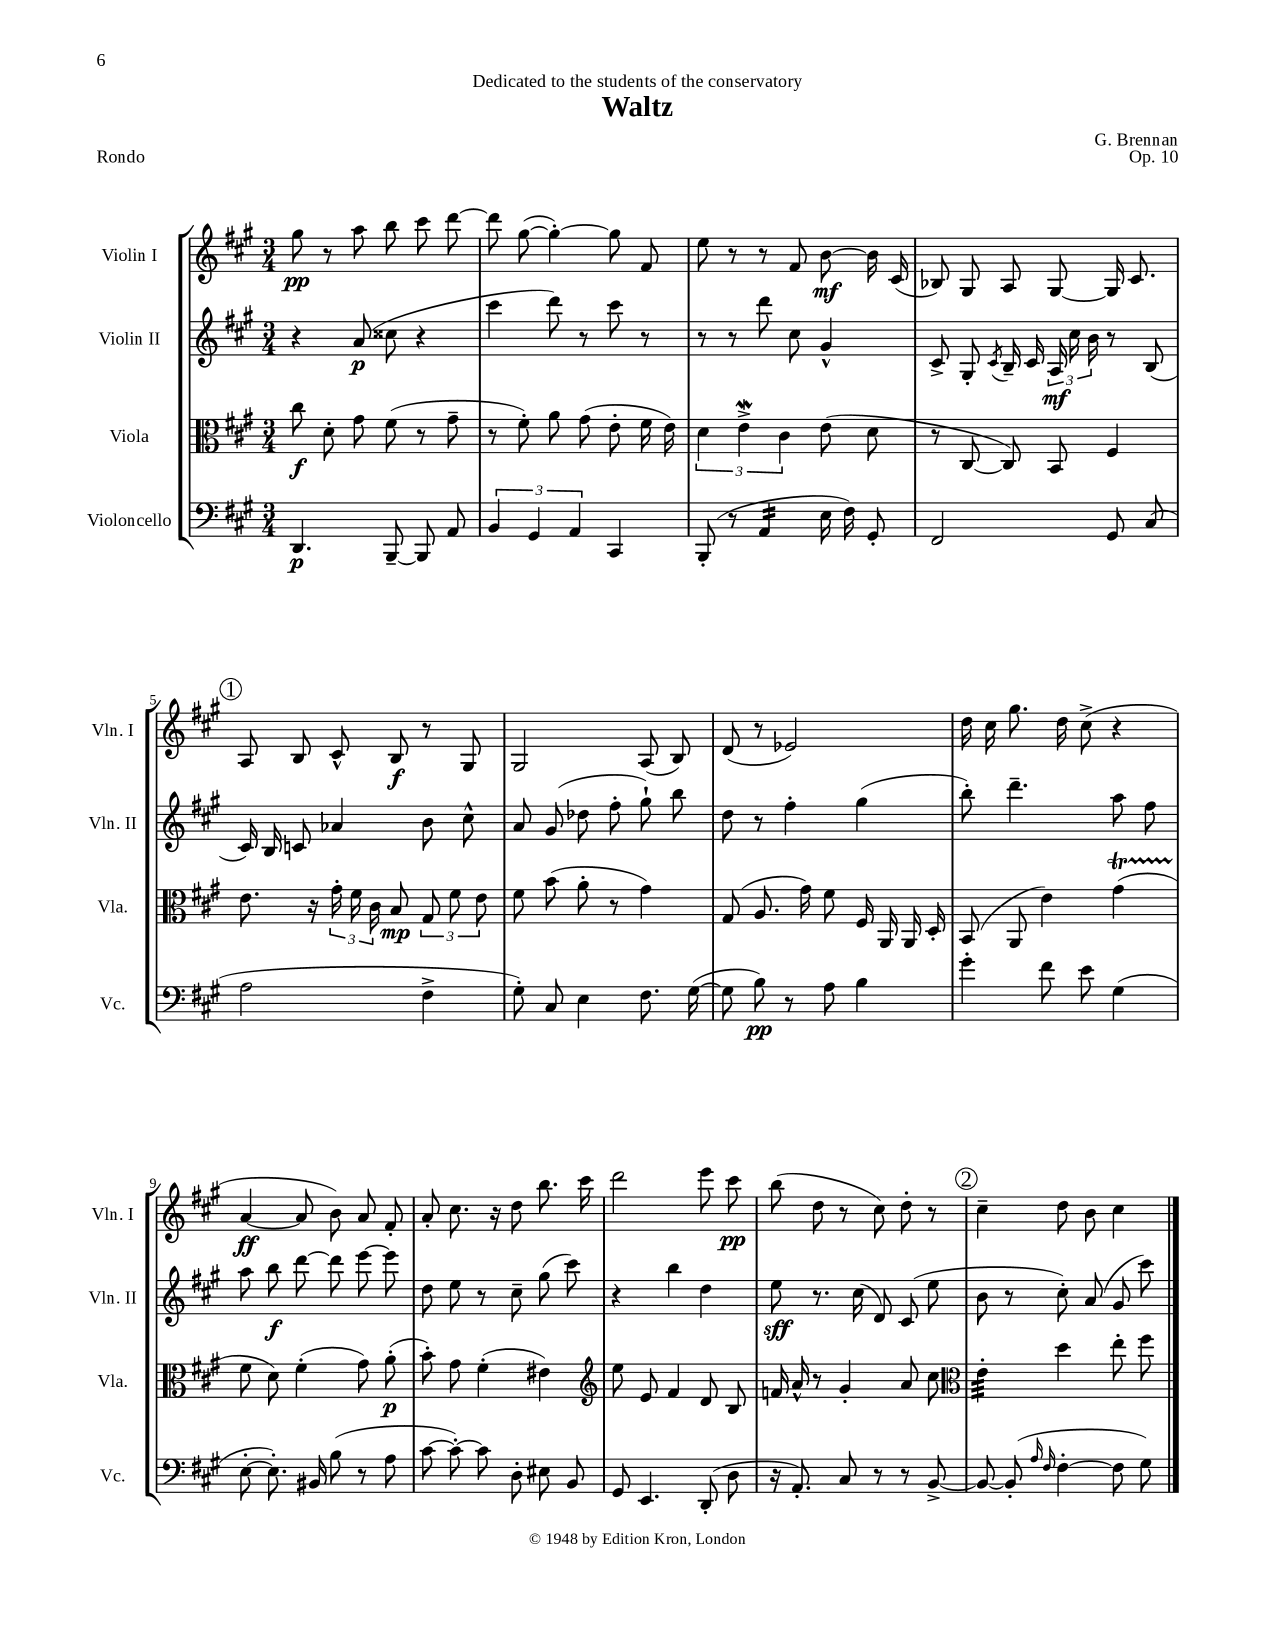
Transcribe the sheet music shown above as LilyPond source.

\header { title = "Waltz" composer = "G. Brennan" dedication = "Dedicated to the students of the conservatory" opus = "Op. 10" piece = "Rondo" }
<<
\new StaffGroup <<
\new Staff = "s0" \with { instrumentName = "Violin I" shortInstrumentName = "Vln. I" } {
    \clef treble \key a \major \numericTimeSignature \time 3/4
    \autoBeamOff gis''8\pp r8 a''8 b''8 cis'''8 d'''8~ |
    d'''8 gis''8~( gis''4~-.) gis''8 fis'8 |
    e''8 r8 r8 fis'8 b'8~\mf b'16 cis'16( |
    bes8) gis8 a8 gis8~ gis16 cis'8. |
    \mark \markup { \circle "1" } a8 b8 cis'8-^ b8\f r8 gis8 |
    gis2 a8( b8) |
    d'8( r8 ees'2) |
    d''16 cis''16 gis''8. d''16 cis''8->( r4 |
    a'4~\ff a'8 b'8) a'8 fis'8-. |
    a'8-. cis''8. r16 d''8 b''8. cis'''16 |
    d'''2 e'''8 cis'''8\pp |
    b''8( d''8 r8 cis''8) d''8-. r8 |
    \mark \markup { \circle "2" } cis''4-- d''8 b'8 cis''4 \bar "|." |
}
\new Staff = "s1" \with { instrumentName = "Violin II" shortInstrumentName = "Vln. II" } {
    \clef treble \key a \major \numericTimeSignature \time 3/4
    \autoBeamOff r4 a'8\p( cisis''8 r4 |
    cis'''4 d'''8) r8 cis'''8 r8 |
    r8 r8 d'''8 cis''8 gis'4-^ |
    cis'8-> gis8-. \acciaccatura { cis'8 } b16-- cis'16 \tuplet 3/2 { a16\mf cis''16 b'16 } r8 b8( |
    \mark \markup { \circle "1" } cis'16) b16 c'8 aes'4 b'8 cis''8-^ |
    a'8 gis'8( des''8 fis''8-. gis''8-!) b''8 |
    d''8 r8 fis''4-. gis''4( |
    b''8-.) d'''4.-- a''8 fis''8 |
    a''8 b''8\f d'''8~ d'''8 e'''8~ e'''8 |
    d''8 e''8 r8 cis''8-- gis''8( cis'''8) |
    r4 b''4 d''4 |
    e''8\sff r8. cis''16( d'8) cis'8( e''8 |
    \mark \markup { \circle "2" } b'8 r8 cis''8-.) a'8( gis'8 cis'''8) \bar "|." |
}
\new Staff = "s2" \with { instrumentName = "Viola" shortInstrumentName = "Vla." } {
    \clef alto \key a \major \numericTimeSignature \time 3/4
    \autoBeamOff cis''8\f d'8-. gis'8 fis'8( r8 gis'8-- |
    r8 fis'8-.) a'8 gis'8( e'8-. fis'16 e'16) |
    \tuplet 3/2 { d'4 e'4->\mordent cis'4 } e'8( d'8 |
    r8 cis8~ cis8) b,8 fis4 |
    \mark \markup { \circle "1" } e'8. r16 \tuplet 3/2 { gis'16-. fis'16 cis'16 } b8\mp \tuplet 3/2 { gis8 fis'8 e'8 } |
    fis'8 b'8( a'8-. r8 gis'4) |
    gis8( a8. gis'16) fis'8 fis16 a,16 a,16 d16-. |
    b,8( a,8 e'4) gis'4\startTrillSpan( |
    fis'8\stopTrillSpan d'8) fis'4-.( gis'8) a'8-.\p( |
    b'8-.) gis'8 fis'4-.( eis'4) |
    \clef treble e''8 e'8 fis'4 d'8 b8 |
    f'16 a'16-^ r8 gis'4-. a'8 cis''8 |
    \mark \markup { \circle "2" } \clef alto e'4:32-. d''4 e''8-. fis''8 \bar "|." |
}
\new Staff = "s3" \with { instrumentName = "Violoncello" shortInstrumentName = "Vc." } {
    \clef bass \key a \major \numericTimeSignature \time 3/4
    \autoBeamOff d,4.\p b,,8~-- b,,8 a,8 |
    \tuplet 3/2 { b,4 gis,4 a,4 } cis,4 |
    b,,8-.( r8 a,4:16 e16 fis16) gis,8-. |
    fis,2 gis,8 cis8( |
    \mark \markup { \circle "1" } a2 fis4-> |
    gis8-.) cis8 e4 fis8. gis16~( |
    gis8 b8\pp) r8 a8 b4 |
    gis'4-. fis'8 e'8 gis4( |
    e8~-. e8.-.) bis,16 b8( r8 a8 |
    cis'8~ cis'8~-.) cis'8 d8-. eis8 b,8 |
    gis,8 e,4. d,8-.( d8 |
    r16 a,8.-.) cis8 r8 r8 b,8~-> |
    \mark \markup { \circle "2" } b,8~ b,8-.( \grace { a16 fis16 } fis4~-. fis8 gis8) \bar "|." |
}
>>
>>
